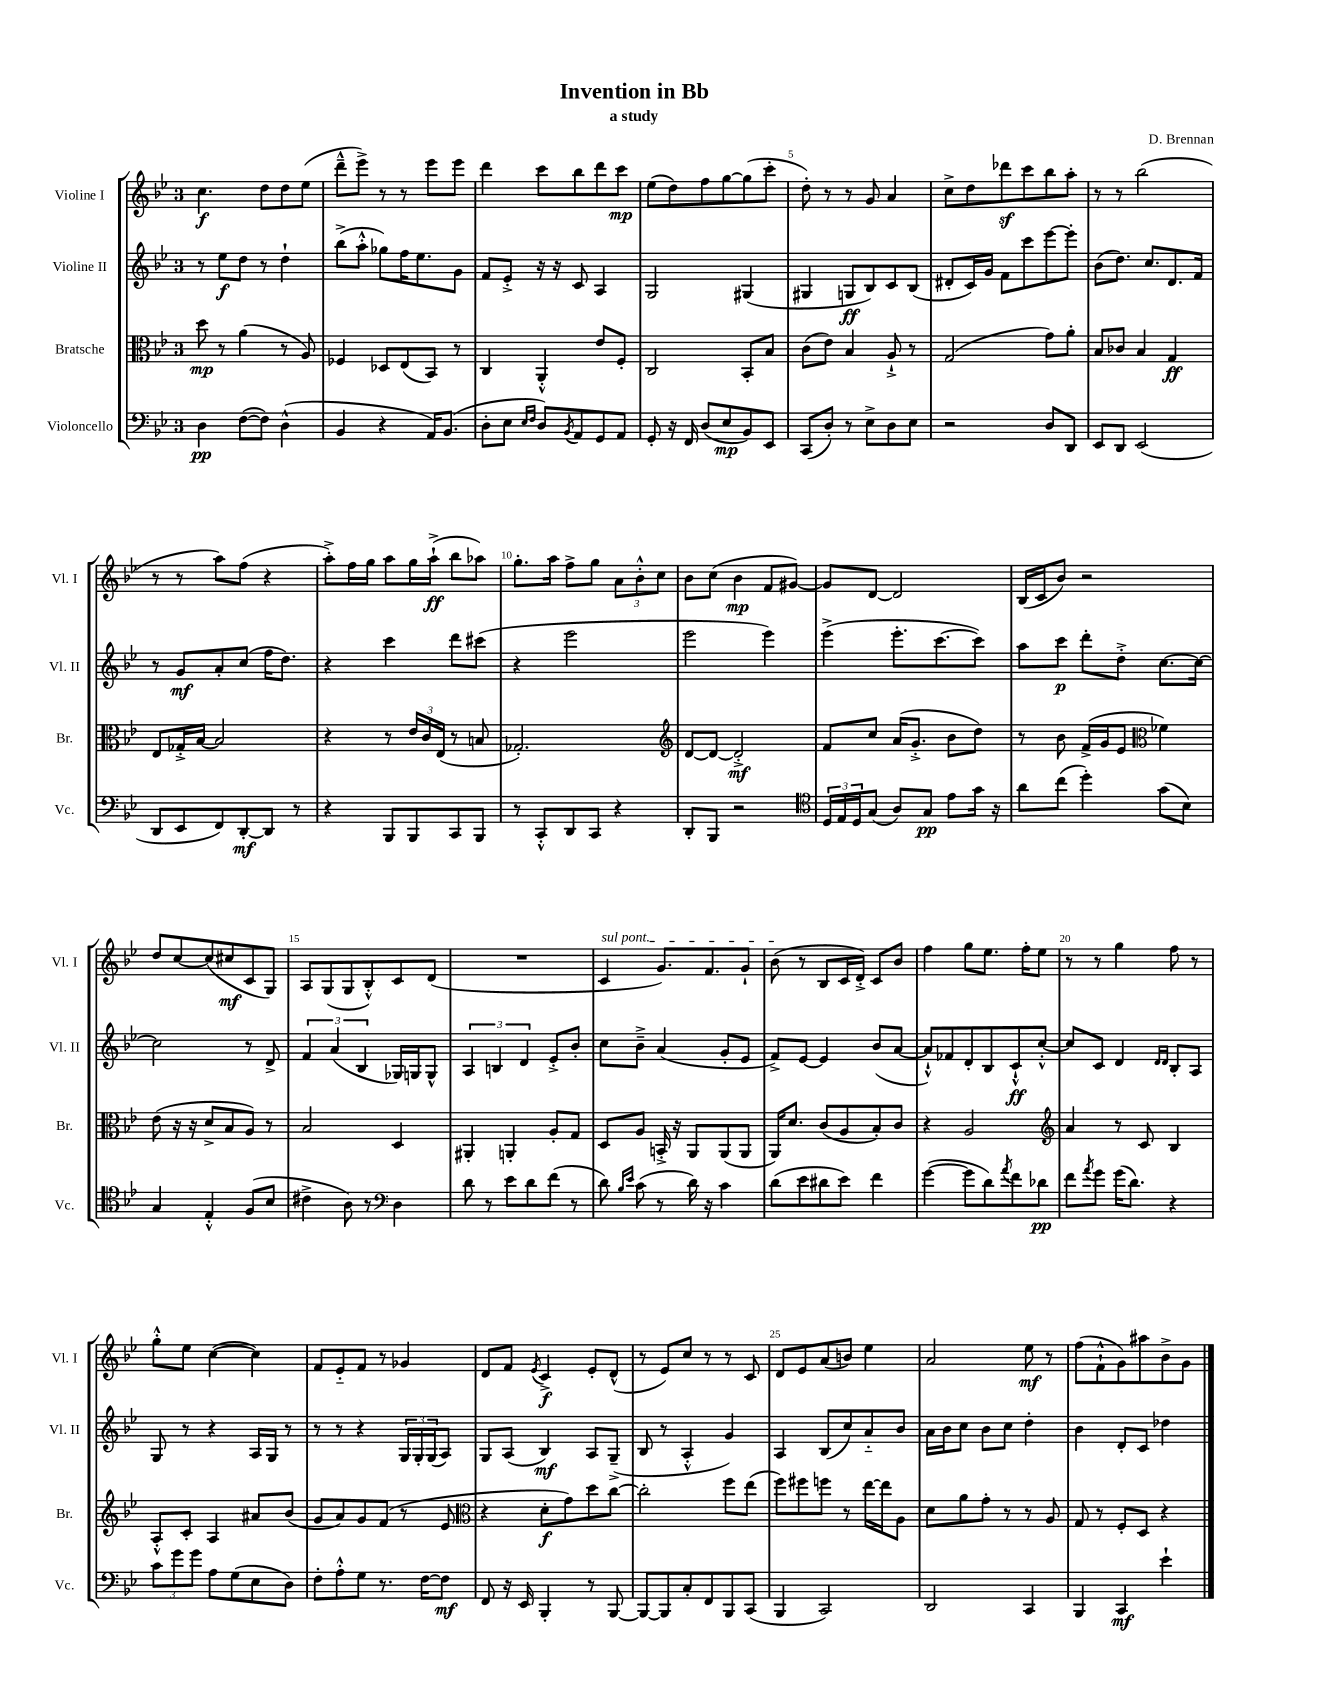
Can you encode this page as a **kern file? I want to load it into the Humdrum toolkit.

**kern	**dynam	**kern	**dynam	**kern	**dynam	**kern	**dynam
*part4	*part4	*part3	*part3	*part2	*part2	*part1	*part1
*staff4	*staff4	*staff3	*staff3	*staff2	*staff2	*staff1	*staff1
*I"Violoncello	*	*I"Bratsche	*	*I"Violine II	*	*I"Violine I	*
*I'Vc.	*	*I'Br.	*	*I'Vl. II	*	*I'Vl. I	*
*clefF4	*	*clefC3	*	*clefG2	*	*clefG2	*
*k[b-e-]	*	*k[b-e-]	*	*k[b-e-]	*	*k[b-e-]	*
*M3/4	*	*M3/4	*	*M3/4	*	*M3/4	*
=1	=1	=1	=1	=1	=1	=1	=1
4D\	pp	8dd\	mp	8r	.	4.cc\	f
.	.	8r	.	8ee-\L	f	.	.
([8F\L	.	(4a\	.	8dd\J	.	.	.
8F\J])	.	.	.	8r	.	8dd\L	.
(4D^^\	.	8r	.	4dd`\	.	8dd\	.
.	.	8A/)	.	.	.	(8ee-\J	.
=2	=2	=2	=2	=2	=2	=2	=2
4BB-/	.	4F-X/	.	(8bb-^\L	.	8ddd~^^\L	.
.	.	.	.	8aa'^^\J	.	8eee-^\J)	.
4r	.	8D-X/L	.	8gg-X\L)	.	8r	.
.	.	(8E-/	.	16ff\K	.	8r	.
.	.	.	.	8.ee-\	.	.	.
16AA/KL)	.	8BB-/J)	.	.	.	8eee-\L	.
(8.BB-/J	.	.	.	.	.	.	.
.	.	8r	.	8g\J	.	8eee-\J	.
=3	=3	=3	=3	=3	=3	=3	=3
8D'\L	.	4C/	.	8f/L	.	4ddd\	.
8E-\J	.	.	.	8e-'^/J	.	.	.
16qqE-/LL	.	.	.	.	.	.	.
16qqF/JJ	.	.	.	.	.	.	.
8D/L)	.	4AA'^^/	.	16r	.	8ccc\L	.
.	.	.	.	16r	.	.	.
8qBB-/	.	.	.	.	.	.	.
8AA/	.	.	.	8c/	.	8bb-\	.
8GG/	.	8e-/L	.	4A/	.	8ddd\	.
8AA/J	.	8F'/J	.	.	.	8ccc\J	mp
=4	=4	=4	=4	=4	=4	=4	=4
8GG'/	.	2C/	.	2G/	.	(8ee-\L	.
16r	.	.	.	.	.	8dd\)	.
16FF/	.	.	.	.	.	.	.
(8D/L	.	.	.	.	.	8ff\	.
8E-/	mp	.	.	.	.	[8gg\	.
8BB-/)	.	8BB-'/L	.	(4G#X/	.	(8gg\]	.
8EE-/J	.	8B-/J	.	.	.	8ccc'\J	.
=5	=5	=5	=5	=5	=5	=5	=5
(8CC/L	.	(8c\L	.	4G#X/	.	8dd'\)	.
8D'/J)	.	8e-\J)	.	.	.	8r	.
8r	.	4B-/	.	8Gn/L	ff	8r	.
8E-^\L	.	.	.	8B-/)	.	8g/	.
8D\	.	8A`^/	.	8c/	.	4a/	.
8E-\J	.	8r	.	(8B-/J	.	.	.
=6	=6	=6	=6	=6	=6	=6	=6
2r	.	(2G/	.	8d#X'/L	.	8cc^\L	.
.	.	.	.	16c/L)	.	8dd\	.
.	.	.	.	16g/JJ	.	.	.
.	.	.	.	8f\L	.	8ddd-Xz\	.
.	.	.	.	8ccc\	.	8ccc\	.
8D/L	.	8g\L)	.	[8eee-\	.	8bb-\	.
8DD/J	.	8a'\J	.	8eee-'\J]	.	8aa'\J	.
=7	=7	=7	=7	=7	=7	=7	=7
8EE-/L	.	8B-/L	.	(8b-\L	.	8r	.
8DD/J	.	8c-X/J	.	8.dd\J)	.	8r	.
(2EE-/	.	4B-/	.	.	.	(2bb-\	.
.	.	.	.	8.cc/L	.	.	.
.	.	4G/	ff	8.d/	.	.	.
.	.	.	.	16f/Jk	.	.	.
!!LO:LB:g=z
=8	=8	=8	=8	=8	=8	=8	=8
8DD/L	.	8E-/L	.	8r	.	8r	.
8EE-/	.	16G-X'^/L	.	8g/L	mf	8r	.
.	.	[16B-/JJ	.	.	.	.	.
8FF/)	.	2B-/]	.	8a'/	.	8aa\L)	.
[8DD'/	mf	.	.	(8cc/J	.	(8ff\J	.
8DD/J]	.	.	.	16ff\KL	.	4r	.
.	.	.	.	8.dd\J)	.	.	.
8r	.	.	.	.	.	.	.
=9	=9	=9	=9	=9	=9	=9	=9
4r	.	4r	.	4r	.	8aa'^\L)	.
.	.	.	.	.	.	16ff\L	.
.	.	.	.	.	.	16gg\JJ	.
8BBB-/L	.	8r	.	4ccc\	.	8aa\L	.
8BBB-/	.	24e-/LL	.	.	.	16gg\L	.
.	.	24c/	.	.	.	.	.
.	.	.	.	.	.	(16aa`^\JJ	ff
.	.	(24E-/JJ	.	.	.	.	.
8CC/	.	8r	.	8ddd\L	.	8bb-\L	.
8BBB-/J	.	8Bn/	.	(8ccc#X\J	.	8aa-X\J)	.
=10	=10	=10	=10	=10	=10	=10	=10
8r	.	2.G-X'/)	.	4r	.	8.gg'\L	.
8CC'^^/L	.	.	.	.	.	.	.
.	.	.	.	.	.	16aa\Jk	.
8DD/	.	.	.	2eee-\	.	8ff^\L	.
8CC/J	.	.	.	.	.	8gg\J	.
4r	.	.	.	.	.	12a\L	.
.	.	.	.	.	.	12b-'^^\	.
.	.	.	.	.	.	12cc\J	.
=11	=11	=11	=11	=11	=11	=11	=11
*	*	*clefG2	*	*	*	*	*
8DD'/L	.	[8d/L	.	2eee-\	.	8b-\L	.
8BBB-/J	.	8d/J_	.	.	.	(8cc\J	.
2r	.	2d'^/]	mf	.	.	4b-\	mp
.	.	.	.	4eee-\)	.	8f/L	.
.	.	.	.	.	.	[8g#X/J)	.
=12	=12	=12	=12	=12	=12	=12	=12
*clefC4	*	*	*	*	*	*	*
24D/LL	.	8f/L	.	(4eee-^\	.	8g#/L]	.
24E-/	.	.	.	.	.	.	.
24D/J	.	.	.	.	.	.	.
(8G/J	.	8cc/J	.	.	.	[8d/J	.
8A/L)	.	(16a/KL	.	8.eee-'\L	.	2d/]	.
.	.	8.g'^/J	.	.	.	.	.
8G/J	pp	.	.	.	.	.	.
.	.	.	.	[8.ccc\	.	.	.
8e-\L	.	8b-\L	.	.	.	.	.
16g\Jk	.	8dd\J)	.	8ccc\J])	.	.	.
16r	.	.	.	.	.	.	.
=13	=13	=13	=13	=13	=13	=13	=13
8a\L	.	8r	.	8aa\L	.	(16B-/LL	.
.	.	.	.	.	.	16c/J	.
(8cc\J	.	8b-\	.	8ccc\J	p	8b-/J)	.
4dd'\)	.	(16f^/LL	.	8ddd'\L	.	2r	.
.	.	16g/J	.	.	.	.	.
.	.	8e-/J	.	8dd'^\J	.	.	.
*	*	*clefC3	*	*	*	*	*
(8g\L	.	4f-X\)	.	[8.cc\L	.	.	.
8B-\J)	.	.	.	.	.	.	.
.	.	.	.	16cc\Jk_	.	.	.
!!LO:LB:g=z
=14	=14	=14	=14	=14	=14	=14	=14
4G/	.	(8e-\	.	2cc\]	.	8dd/L	.
.	.	16r	.	.	.	[8cc/	.
.	.	16r	.	.	.	.	.
4E-'^^/	.	8d^/L	.	.	.	(8cc/]	.
.	.	8B-/	.	.	.	8cc#X/	mf
(8F/L	.	8A/J)	.	8r	.	8c/	.
8B-/J	.	8r	.	8d^/	.	8G/J)	.
=15	=15	=15	=15	=15	=15	=15	=15
4c#X^\	.	2B-/	.	6f/	.	8A/L	.
.	.	.	.	.	.	(8G/	.
.	.	.	.	(6a/	.	.	.
8A\)	.	.	.	.	.	8G/	.
.	.	.	.	6B-/	.	.	.
8r	.	.	.	.	.	8B-'^^/)	.
*clefF4	*	*	*	*	*	*	*
4D\	.	4D/	.	16G-X/LL)	.	8c/	.
.	.	.	.	16Gn/J	.	.	.
.	.	.	.	8G^^/J	.	(8d/J	.
=16	=16	=16	=16	=16	=16	=16	=16
8d\	.	4AA#X'/	.	6A/	.	2.r	.
8r	.	.	.	.	.	.	.
.	.	.	.	6Bn/	.	.	.
8e-\L	.	4AAn'/	.	.	.	.	.
.	.	.	.	6d/	.	.	.
8d\	.	.	.	.	.	.	.
(8f\J	.	8A'/L	.	8e-'^/L	.	.	.
8r	.	8G/J	.	8b-'/J	.	.	.
=17	=17	=17	=17	=17	=17	=17	=17
!	!	!	!	!	!	!LO:TX:a:i:t=sul pont.	!
8d\)	.	8D/L	.	8cc\L	.	4c/	.
16qqB-/LL	.	.	.	.	.	.	.
16qqe-/JJ	.	.	.	.	.	.	.
(8c\	.	8A/J	.	8b-~^\J	.	.	.
8r	.	16BBn'^/	.	(4a/	.	8.g/L)	.
.	.	16r	.	.	.	.	.
16d\)	.	8AA/L	.	.	.	.	.
16r	.	.	.	.	.	8.f/	.
4c\	.	(8AA/	.	8g'/L	.	.	.
.	.	8AA/J	.	8e-/J	.	8g`/J	.
=18	=18	=18	=18	=18	=18	=18	=18
(8d\L	.	16AA/KL)	.	8f^/L)	.	(8b-\	.
.	.	8.d/J	.	.	.	.	.
8e-\	.	.	.	[8e-/J	.	8r	.
8d#X\	.	(8c/L	.	4e-/]	.	8B-/L	.
8e-\J)	.	8A/	.	.	.	16c/L	.
.	.	.	.	.	.	16d'^/JJ)	.
4f\	.	8B-'/)	.	(8b-/L	.	8c/L	.
.	.	8c/J	.	[8a/J	.	8b-/J	.
=19	=19	=19	=19	=19	=19	=19	=19
([4g\	.	4r	.	8a`^^/L])	.	4ff\	.
.	.	.	.	8f-X/	.	.	.
8g\L]	.	2A/	.	8d'/	.	8gg\L	.
8d\)	.	.	.	8B-/	.	8.ee-\J	.
8qa/	.	.	.	.	.	.	.
8f\	.	.	.	8c`^^/	ff	.	.
.	.	.	.	.	.	16ff'\KL	.
8d-X\J	pp	.	.	[8cc'^^/J	.	8ee-\J	.
=20	=20	=20	=20	=20	=20	=20	=20
*	*	*clefG2	*	*	*	*	*
8f\L	.	4a/	.	8cc/L]	.	8r	.
8qa/	.	.	.	.	.	.	.
8g\J	.	.	.	8c/J	.	8r	.
(16g\KL	.	8r	.	4d/	.	4gg\	.
8.d\J)	.	.	.	.	.	.	.
.	.	8c/	.	.	.	.	.
.	.	.	.	16qqd/LL	.	.	.
.	.	.	.	16qqd/JJ	.	.	.
4r	.	4B-/	.	8B-'/L	.	8ff\	.
.	.	.	.	8A/J	.	8r	.
!!LO:LB:g=z
=21	=21	=21	=21	=21	=21	=21	=21
12c\L	.	8A'^^/L	.	8G/	.	8gg'^^\L	.
12g\	.	.	.	.	.	.	.
.	.	8c'/J	.	8r	.	8ee-\J	.
12g\J	.	.	.	.	.	.	.
8A\L	.	4A/	.	4r	.	([4cc\	.
(8G\	.	.	.	.	.	.	.
8E-\	.	8a#X/L	.	16A/LL	.	4cc\])	.
.	.	.	.	16G/JJ	.	.	.
8D\J)	.	(8b-/J	.	8r	.	.	.
=22	=22	=22	=22	=22	=22	=22	=22
8F'\L	.	8g/L	.	8r	.	8f/L	.
8A'^^\	.	8a/)	.	8r	.	8e-/	.
8G\J	.	8g/	.	4r	.	8f/J	.
8.r	.	(8f/J	.	.	.	8r	.
.	.	8r	.	24G/LL	.	4g-X/	.
.	.	.	.	24G'/	.	.	.
[16F\KL	.	.	.	.	.	.	.
.	.	.	.	(24G/J	.	.	.
8F\J]	mf	8e-/	.	8A/J)	.	.	.
=23	=23	=23	=23	=23	=23	=23	=23
*	*	*clefC3	*	*	*	*	*
8FF/	.	4r	.	8G/L	.	8d/L	.
16r	.	.	.	(8A/J	.	8f/J	.
16EE-/	.	.	.	.	.	.	.
.	.	.	.	.	.	8qe-/	.
4BBB-'/	.	8d'\L	f	4B-/)	mf	4c^/	f
.	.	8g\)	.	.	.	.	.
8r	.	8dd\	.	8A/L	.	8e-'/L	.
[8BBB-/	.	[8cc\J	.	(8G~^/J	.	(8d^^/J	.
=24	=24	=24	=24	=24	=24	=24	=24
8BBB-/L_	.	2cc'\]	.	8B-/	.	8r	.
8BBB-/]	.	.	.	8r	.	8e-/L)	.
8C'/	.	.	.	4A'^^/	.	8cc/J	.
8FF/	.	.	.	.	.	8r	.
8BBB-/	.	8ff\L	.	4g/)	.	8r	.
(8CC/J	.	(8ee-\J	.	.	.	8c/	.
=25	=25	=25	=25	=25	=25	=25	=25
4BBB-/	.	8ff\L)	.	4A/	.	8d/L	.
.	.	8ff#X\	.	.	.	8e-/	.
2CC/)	.	8ffn\J	.	(8B-/L	.	(8a/	.
.	.	8r	.	8cc/)	.	8bn/J)	.
.	.	[16ee-\LL	.	8a/	.	4ee-\	.
.	.	16ee-\J]	.	.	.	.	.
.	.	8A\J	.	8b-/J	.	.	.
=26	=26	=26	=26	=26	=26	=26	=26
2DD/	.	8d\L	.	16a\LL	.	2a/	.
.	.	.	.	16b-\J	.	.	.
.	.	8a\	.	8cc\J	.	.	.
.	.	8g'\J	.	8b-\L	.	.	.
.	.	8r	.	8cc\J	.	.	.
4CC/	.	8r	.	4dd'\	.	8ee-\	mf
.	.	8A/	.	.	.	8r	.
=27	=27	=27	=27	=27	=27	=27	=27
4BBB-/	.	8G/	.	4b-\	.	(8ff\L	.
.	.	8r	.	.	.	8f`^^\	.
4CC/	mf	8F'/L	.	8d'/L	.	8g\)	.
.	.	8D/J	.	8c/J	.	8aa#X\	.
4e-`\	.	4r	.	4dd-X\	.	8b-^\	.
.	.	.	.	.	.	8g\J	.
==	==	==	==	==	==	==	==
*-	*-	*-	*-	*-	*-	*-	*-
